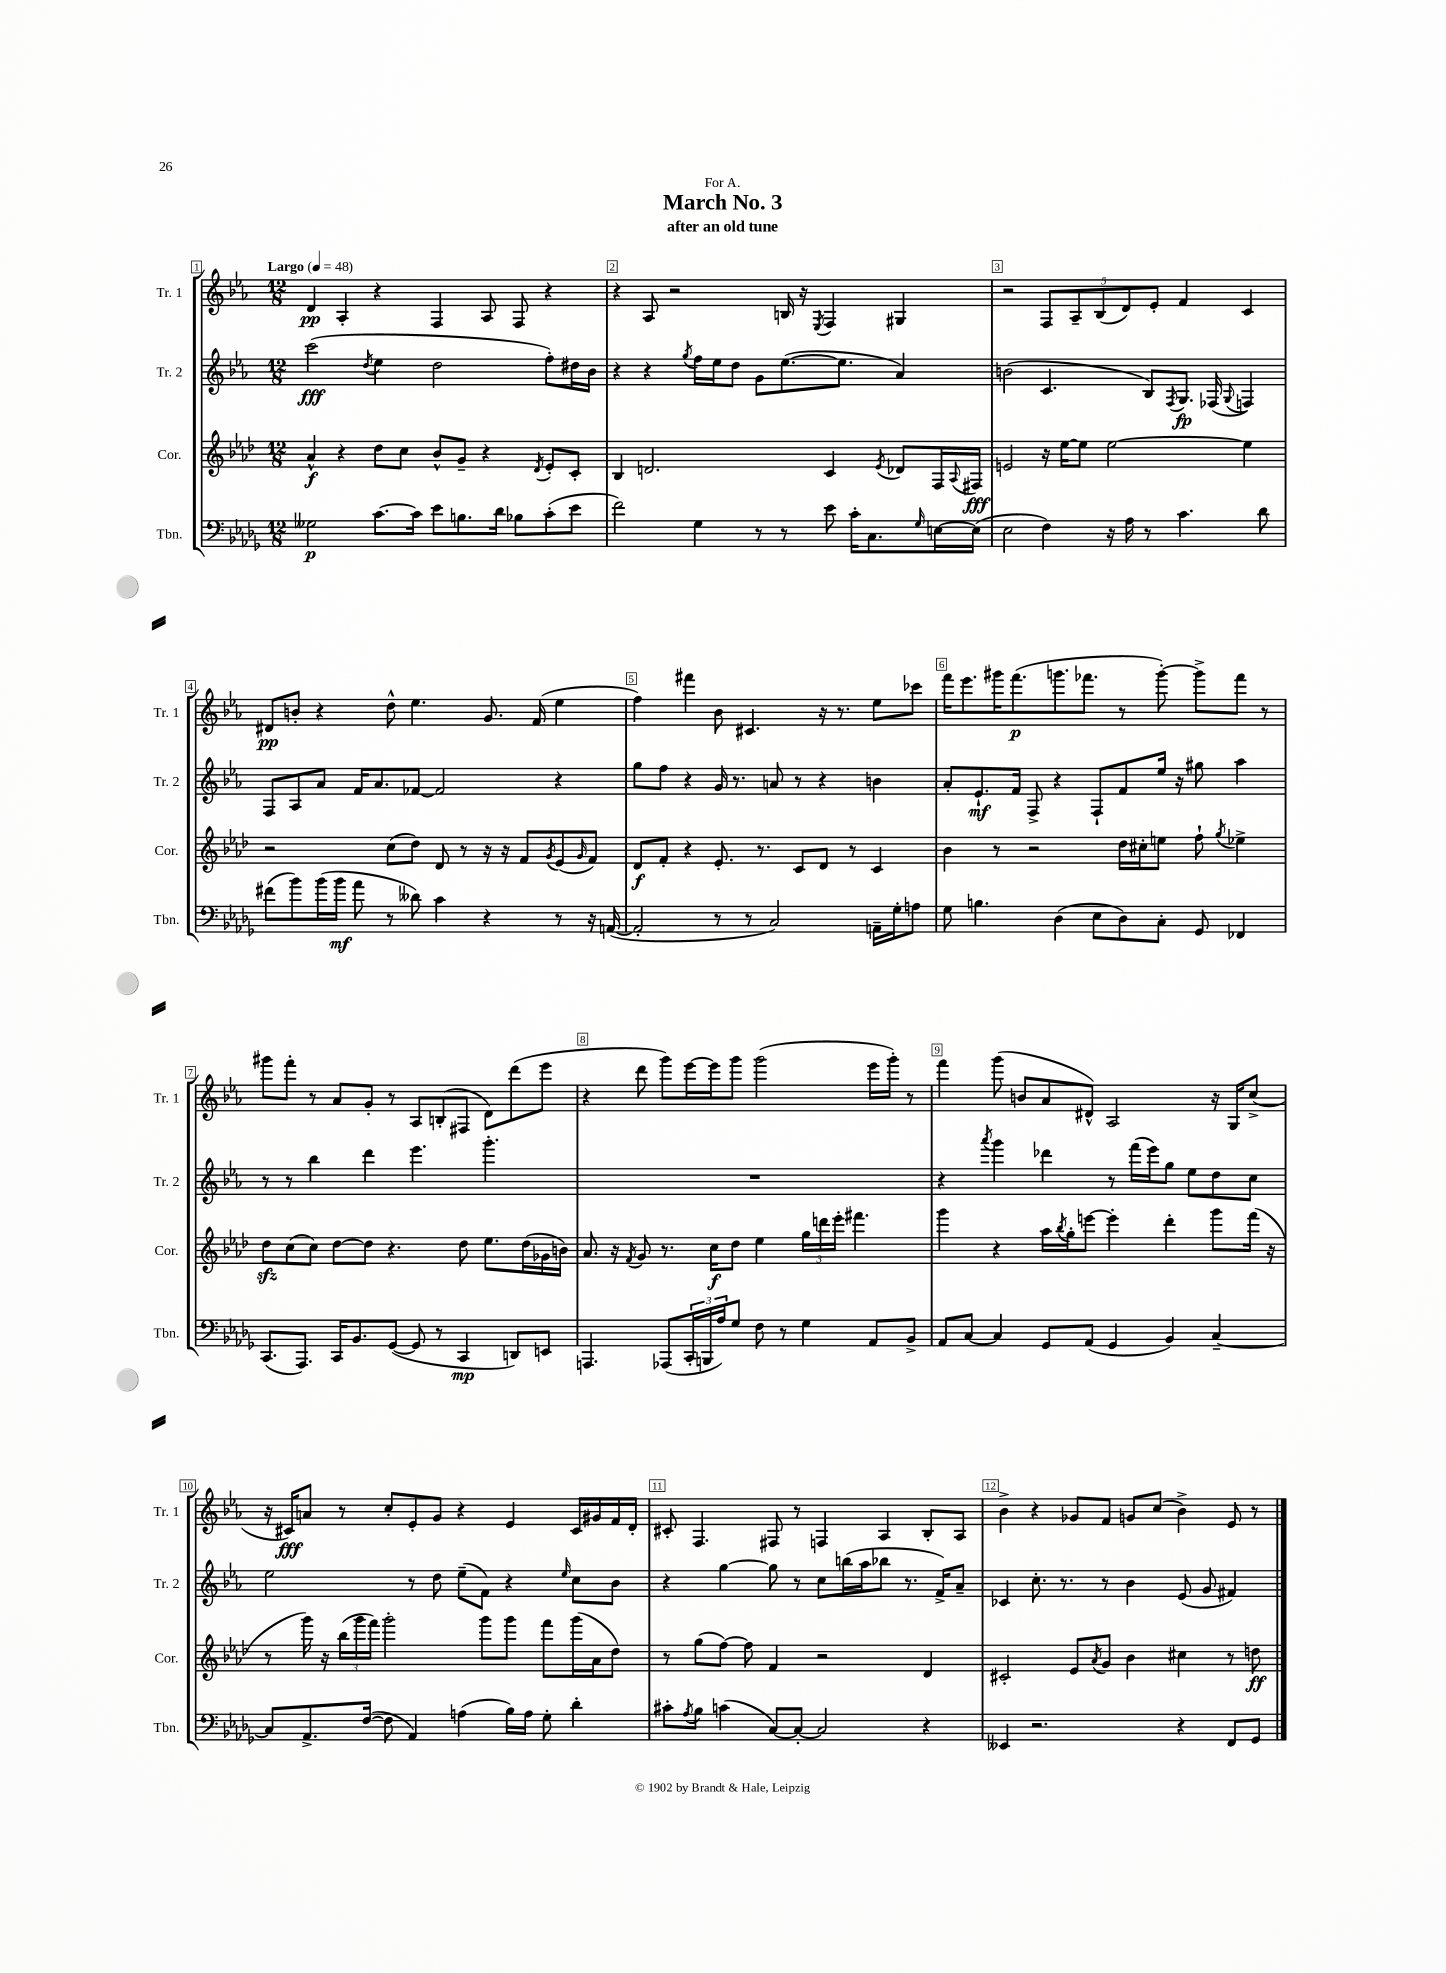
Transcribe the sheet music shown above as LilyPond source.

\header { title = "March No. 3" subtitle = "after an old tune" dedication = "For A." }
<<
\new StaffGroup <<
\new Staff = "s0" \with { instrumentName = "Tr. 1" shortInstrumentName = "Tr. 1" } {
    \clef treble \key ees \major \numericTimeSignature \time 12/8 \tempo "Largo" 4 = 48
    d'4\pp aes4-. r4 f4 aes8 f8 r4 |
    r4 aes8 r2 b16 r16 \acciaccatura { ees8 } f4 gis4 |
    r2 \tuplet 5/4 { f8 aes8-- bes8( d'8) ees'8-. } f'4 c'4 |
    dis'8\pp b'8-. r4 d''8-^ ees''4. g'8. f'16( ees''4 |
    f''4) fis'''4 bes'8 cis'4. r16 r8. ees''8 ces'''8 |
    f'''16 ees'''8. gis'''16 f'''8.\p( g'''8. fes'''8. r8 g'''8~-.) g'''8-> fes'''8 r8 |
    gis'''8 f'''8-. r8 aes'8 g'8-. r8 aes8 b8-.( fis8 d'8) d'''8( ees'''8 |
    r4 d'''8 g'''8) ees'''16~ ees'''16 g'''8 g'''2( ees'''16 g'''16-.) r8 |
    f'''4 g'''8( b'8 aes'8 dis'8-^) aes2 r16 g16 c''8->( |
    r16 cis'16\fff) a'8 r8 c''8-. ees'8-. g'8 r4 ees'4 cis'16 gis'16 f'16 d'16-. |
    cis'8-. f4. fis8 r8 f4 aes4 bes8-. aes8 |
    bes'4-> r4 ges'8 f'8 g'8 c''8( bes'4->) ees'8 r8 \bar "|." |
}
\new Staff = "s1" \with { instrumentName = "Tr. 2" shortInstrumentName = "Tr. 2" } {
    \clef treble \key ees \major \numericTimeSignature \time 12/8
    c'''2\fff( \acciaccatura { d''8 } ees''4 d''2 f''8-.) dis''16 bes'16 |
    r4 r4 \acciaccatura { g''8 } f''16 ees''16 d''8 g'8 ees''8.~( ees''8. aes'4) |
    b'2( c'4. bes8) \acciaccatura { f8 } g8.\fp fes16( \appoggiatura { g8 } f4) |
    f8 aes8 aes'8 f'16 aes'8. fes'8~ fes'2 r4 |
    g''8 f''8 r4 g'16 r8. a'8 r8 r4 b'4 |
    aes'8-. ees'8.-!\mf f'16 f8-> r4 f8-! f'8 ees''16 r16 gis''8 aes''4 |
    r8 r8 bes''4 d'''4 ees'''4. g'''4.-. |
    R1. |
    r4 \acciaccatura { aes'''8 } g'''4 des'''4 r8 f'''16( ees'''16) g''8 ees''8 d''8 c''8 |
    ees''2 r8 d''8 ees''8--( f'8) r4 \grace { ees''16 } c''8 bes'8 |
    r4 g''4~ g''8 r8 c''8 b''16( aes''16 bes''8 r8. f'16->) aes'8-- |
    ces'4 c''8.-. r8. r8 bes'4 ees'8( g'8 fis'4) \bar "|." |
}
\new Staff = "s2" \with { instrumentName = "Cor." shortInstrumentName = "Cor." } {
    \clef treble \key aes \major \numericTimeSignature \time 12/8
    aes'4-^\f r4 des''8 c''8 bes'8-^ g'8-- r4 \acciaccatura { des'8 } ees'8-. c'8-. |
    bes4 d'2. c'4 \acciaccatura { ees'8 } des'8 f16 \appoggiatura { aes8 } fis16\fff |
    e'2 r16 ees''16~ ees''8 ees''2~ ees''4 |
    r2 c''8( des''8) des'8 r8 r16 r16 f'8 \acciaccatura { g'8 } ees'8( \grace { g'16 } f'8) |
    des'8\f f'8-. r4 ees'8.-. r8. c'8 des'8 r8 c'4 |
    bes'4 r8 r2 des''16 cis''16-. e''8 f''8-! \acciaccatura { g''8 } ees''4-> |
    des''8\sfz c''8( c''8) des''8~ des''8 r4. des''8 ees''8. des''16( ges'16 b'16) |
    aes'8. r16 \acciaccatura { f'8 } g'8 r8. c''16\f des''8 ees''4 \tuplet 3/2 { g''16 d'''16 ees'''16-. } fis'''4. |
    g'''4 r4 aes''16 \acciaccatura { bes''8 } g''16-. e'''8~ e'''4-. des'''4-. g'''8 f'''16( r16 |
    r8 g'''16) r16 \tuplet 3/2 { bes''16( g'''16 f'''16) } g'''2-. g'''8 g'''8 f'''8 g'''16( aes'16 des''8) |
    r8 g''8( f''8~) f''8 f'4 r2 des'4 |
    cis'2-. ees'8 \acciaccatura { aes'8 } g'8 bes'4 cis''4 r8 d''8\ff \bar "|." |
}
\new Staff = "s3" \with { instrumentName = "Tbn." shortInstrumentName = "Tbn." } {
    \clef bass \key des \major \numericTimeSignature \time 12/8
    geses2\p c'8.~ c'16 ees'8 b8. des'16 bes8 c'8-.( ees'8 |
    f'2) ges4 r8 r8 ees'8 c'16-. c8. \grace { ges16 } e16~ e16( |
    ees2 f4) r16 aes16 r8 c'4. des'8 |
    fis'8( bes'8) bes'16( bes'16\mf aes'8 r8 deses'8) c'4 r4 r8 r16 a,16~( |
    a,2-. r8 r8 c2) a,16-- ges16-. a8 |
    ges8 b4. des4( ees8 des8) c8-. ges,8 fes,4 |
    c,8.( aes,,8.) c,16 bes,8. ges,8~( ges,8 r8 c,4\mp d,8) e,8 |
    a,,4. aes,,8( \tuplet 3/2 { c,16-. b,,16 aes16) } ges8 f8 r8 ges4 aes,8 bes,8-> |
    aes,8 c8~ c4 ges,8 aes,8( ges,4 bes,4) c4~-- |
    c8 aes,8.-> f16~( f8 aes,4) a4( bes16) a16 ges8-. des'4-. |
    cis'8-. \acciaccatura { aes8 } bes8 c'4( c8~) c8~-. c2 r4 |
    eeses,4 r2. r4 f,8 ges,8 \bar "|." |
}
>>
>>
\layout { \context { \Score \override BarNumber.break-visibility = ##(#f #t #t) barNumberVisibility = #all-bar-numbers-visible \override BarNumber.stencil = #(make-stencil-boxer 0.1 0.3 ly:text-interface::print) } }
